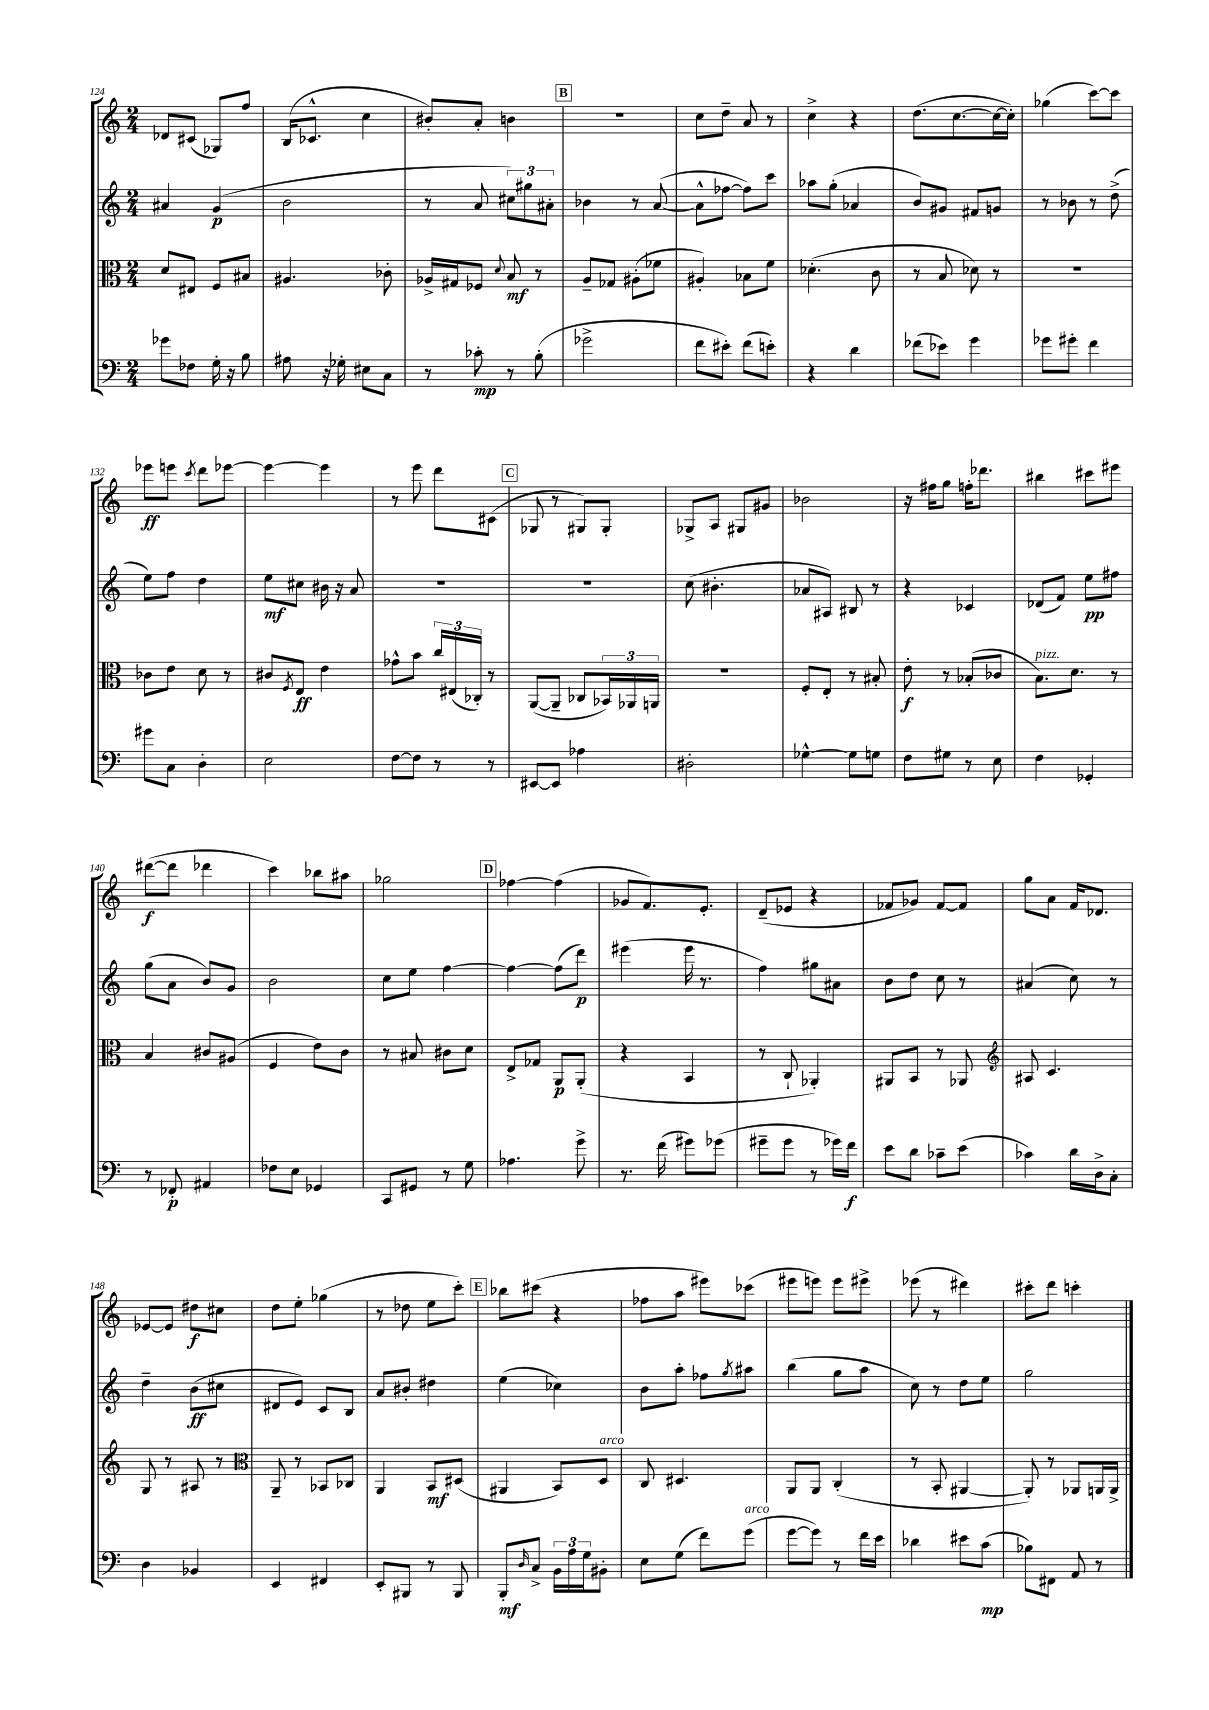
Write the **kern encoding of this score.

**kern	**kern	**kern	**kern
*staff4	*staff3	*staff2	*staff1
*clefF4	*clefC3	*clefG2	*clefG2
*k[]	*k[]	*k[]	*k[]
*M2/4	*M2/4	*M2/4	*M2/4
8g-	8d	4a#	8d-
8F-	8E#	.	(8c#
16G'	8F	(4g	8G-)
16r	.	.	.
8B	8B#	.	8ff
=	=	=	=
8A#	4.A#	2b	(16B
.	.	.	8.c-^^
16r	.	.	.
16G-'	.	.	.
8E#	.	.	4cc
8C	8c-'	.	.
=	=	=	=
8r	16A-^	8r	8b#')
.	16G#	.	.
8c-'	8F-	8a	8a'
.	8qqd	.	.
8r	8B	12cc#)	4b
.	.	12gg#	.
(8B'	8r	.	.
.	.	12a#'	.
=	=	=	=
2g-^	8A~	4b-	2r
.	8G-	.	.
.	(8A#'	8r	.
.	8f-	([8a	.
=	=	=	=
8f	4A#')	8a^^]	8cc
8e#')	.	[8ff-	8dd~
(8f	8B-	8ff-])	8a
8e')	8f	8ccc	8r
=	=	=	=
4r	(4.d-'	8aa-	4cc^
.	.	(8gg'	.
4d	.	4a-	4r
.	8c	.	.
=	=	=	=
(8f-	8r	8b)	(8.dd
8e-)	8B	8g#	.
.	.	.	[8.cc
4g	8d-)	8f#	.
.	8r	8g	16cc_
.	.	.	16cc'])
=	=	=	=
8g-	2r	8r	(4gg-
8g#'	.	8b-	.
4f	.	8r	[8ccc)
.	.	(8dd^	8ccc]
=	=	=	=
8g#	8c-	8ee)	8eee-
8C	8e	8ff	8eee
.	.	.	8qccc
4D'	8d	4dd	8ddd
.	8r	.	[8eee-
=	=	=	=
2E	8c#	8ee	4eee-_
.	8qF	.	.
.	8E	8cc#	.
.	4e	16b#	4eee-]
.	.	16r	.
.	.	8a	.
=	=	=	=
[8F	8g-^^	2r	8r
8F]	8b	.	8eee
8r	24cc	.	8ddd
.	(24E#	.	.
.	24C-')	.	.
8r	8r	.	(8c#
=	=	=	=
[8EE#	([8AA	2r	8G-
8EE#]	8AA~]	.	8r
4A-	8C-	.	8G#)
.	24BB-)	.	8G#'
.	24AA-	.	.
.	24AA	.	.
=	=	=	=
2D#'	2r	(8cc	8G-^
.	.	4.b#'	8A
.	.	.	8G#
.	.	.	8g#
=	=	=	=
[4G-^^	8F'	8a-	2b-
.	8E'	8A#)	.
8G-]	8r	8B#	.
8G	8B#'	8r	.
=	=	=	=
8F	8e'	4r	16r
.	.	.	16ff#
8G#	8r	.	8gg
8r	(8B-'	4c-	16ff'
.	.	.	8.ddd-
8E	8c-	.	.
=	=	=	=
4F	8.B)	(8d-	4bb#
.	.	8f)	.
.	8.d	.	.
4GG-'	.	8ee	8ccc#
.	8r	8ff#	8eee#
=	=	=	=
8r	4B	(8gg	([8ddd#
8FF-'	.	8a	8ddd#]
4AA#	8c#	8b)	4ddd-
.	(8A#	8g	.
=	=	=	=
8F-	4F	2b	4ccc)
8E	.	.	.
4GG-	8e)	.	8bb-
.	8c	.	8aa#
=	=	=	=
8CC	8r	8cc	2gg-
8GG#	8B#	8ee	.
8r	8c#	[4ff	.
8G	8d	.	.
=	=	=	=
4.A-	8E^	4ff_	[4ff-
.	8G-	.	.
.	8AA	(8ff]	(4ff-]
8g^	(8AA'	8ddd)	.
=	=	=	=
8.r	4r	(4eee#	8g-
.	.	.	8.f)
(16f	.	.	.
8g#)	4BB	16eee#	.
.	.	8.r	8.e'
(8g-	.	.	.
=	=	=	=
8g#~	8r	4ff)	(8d~
8g#	8C`	.	8e-
8r	4AA-')	8gg#	4r
16g-)	.	8a#	.
16f	.	.	.
=	=	=	=
8e	8AA#	8b	8f-
8d	8BB	8dd	8g-)
8c-~	8r	8cc	[8f-
(8e	8AA-	8r	8f-]
=	=	=	=
*	*clefG2	*	*
4c-)	8A#	(4a#	8gg
.	4.c	.	8a
16d	.	8cc)	16f
16D^	.	.	8.d-
8C'	.	8r	.
=	=	=	=
4D	8G	4dd~	[8e-
.	8r	.	8e-]
4BB-	8A#	(8b	8dd#
.	8r	8cc#	8cc#
=	=	=	=
*	*clefC3	*	*
4EE	8AA~	8d#	8dd
.	8r	8e)	8ee'
4FF#	8BB-	8c	(4gg-
.	8C-	8B	.
=	=	=	=
8EE'	4AA	8a	8r
8BBB#	.	8b#'	8dd-
8r	8BB	4dd#	8ee
8BBB#	(8D#	.	8ccc')
=	=	=	=
8BBB'	4AA#	(4ee	8bb-
16qqD	.	.	.
8C^	.	.	(8ccc#
24BB	8BB)	4cc-)	4r
24A	.	.	.
24G	.	.	.
8BB#'	8D	.	.
=	=	=	=
8E	8C	8b	8ff-
(8G	4.D#	8aa'	8aa
8f)	.	8ff-	8eee#)
.	.	8qgg	.
(8g	.	8aa#	(8ccc-
=	=	=	=
[8g	8AA	(4bb	8eee#
8g])	8AA	.	8eee)
8r	(4C'	8gg	8eee
16f	.	8aa	8eee#^
16e	.	.	.
=	=	=	=
4d-	8r	8cc)	(8eee-
.	8BB'	8r	8r
8e#	[4AA#	8dd	4ddd#)
(8c	.	8ee	.
=	=	=	=
8B-)	8AA#'])	2gg	8ccc#'
8FF#	8r	.	8ddd
8AA	8AA-	.	4ccc'
8r	16AA	.	.
.	16AA^	.	.
==	==	==	==
*-	*-	*-	*-
